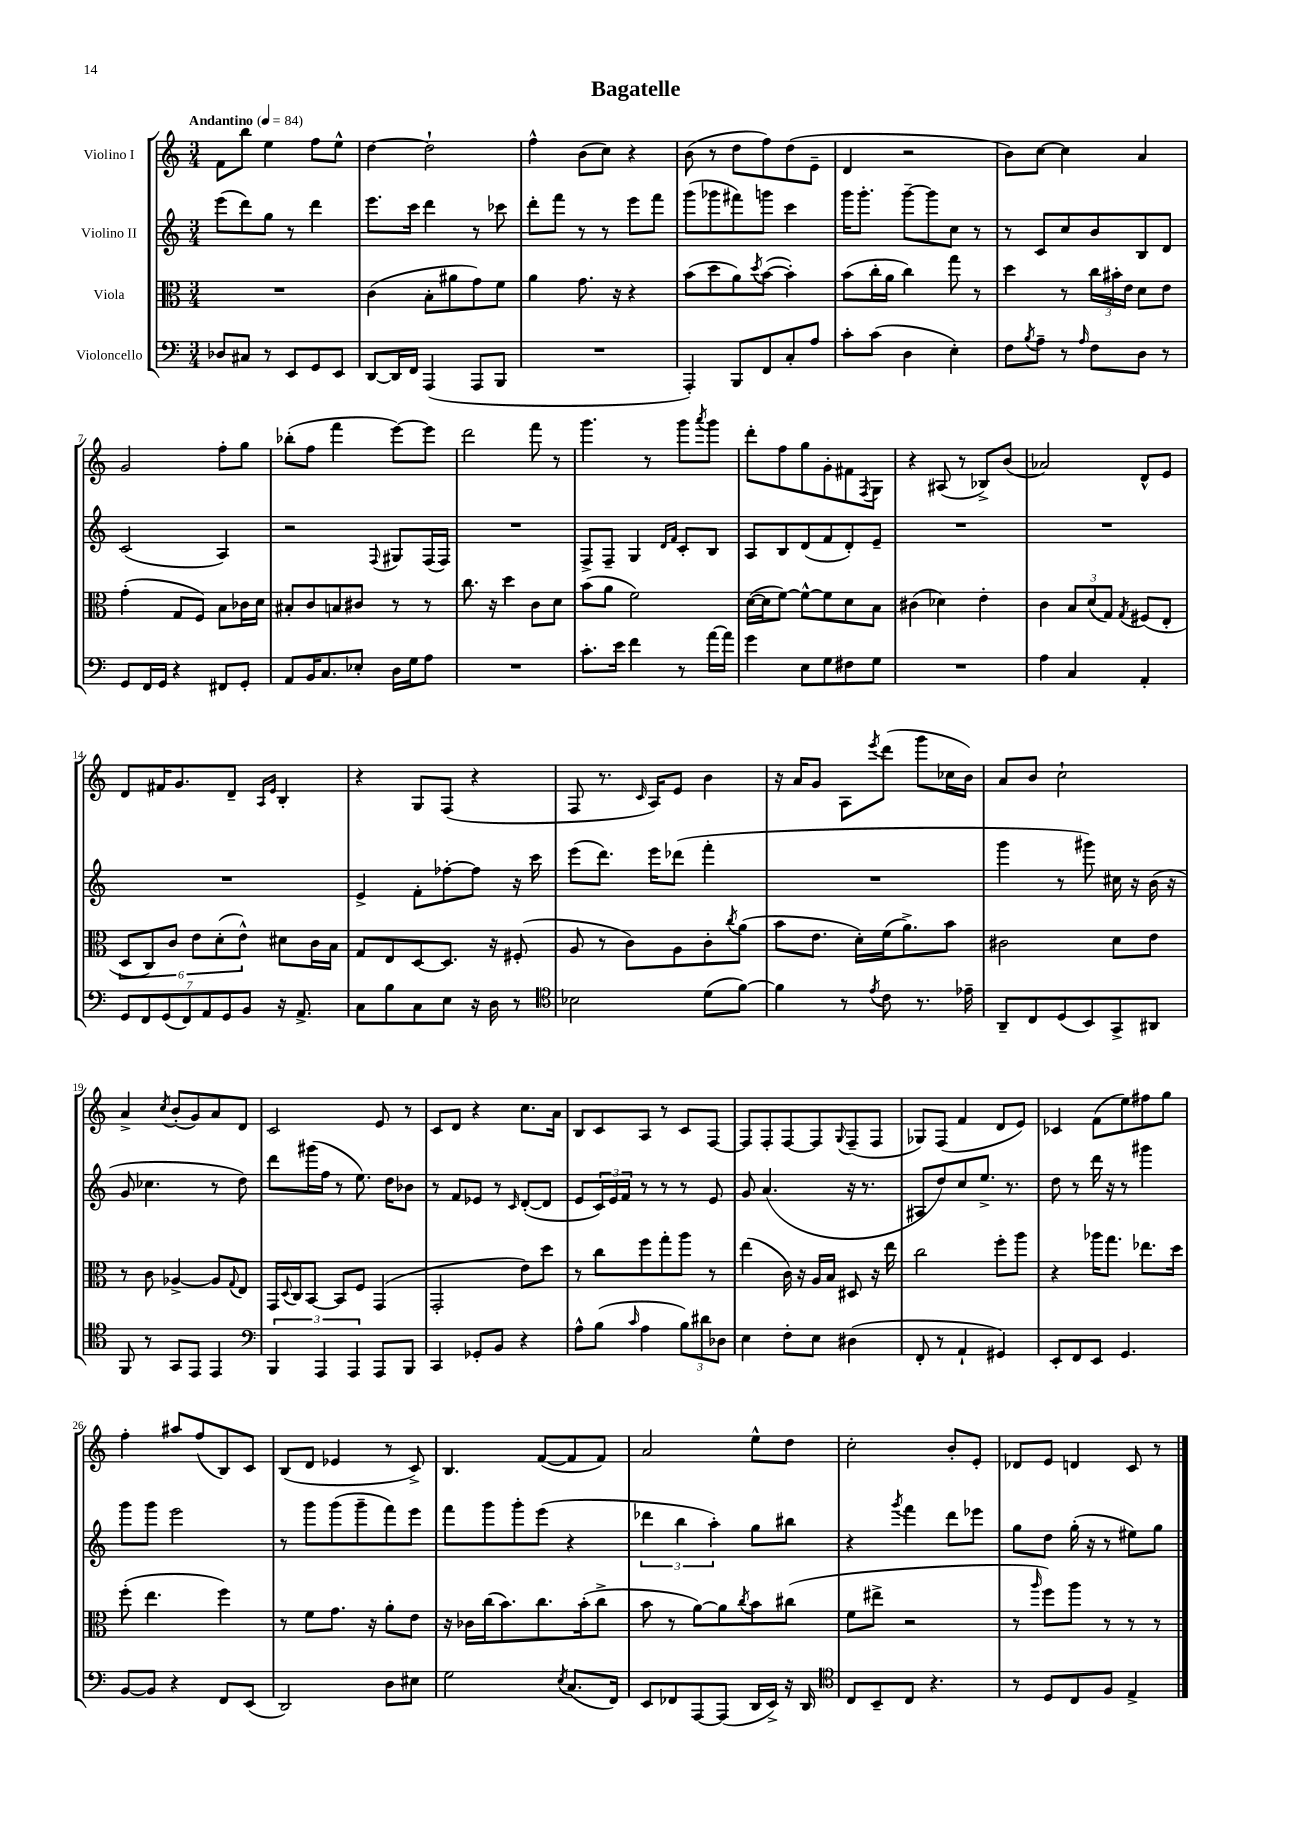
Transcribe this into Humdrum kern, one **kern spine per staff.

**kern	**kern	**kern	**kern
*part4	*part3	*part2	*part1
*staff4	*staff3	*staff2	*staff1
*I"Violoncello	*I"Viola	*I"Violino II	*I"Violino I
*clefF4	*clefC3	*clefG2	*clefG2
*k[]	*k[]	*k[]	*k[]
*M3/4	*M3/4	*M3/4	*M3/4
*MM84	*MM84	*MM84	*MM84
=1	=1	=1	=1
!	!	!	!LO:TX:a:B:t=Andantino
8D-X/L	2.r	(8eee\L	8f\L
8C#X/J	.	8ddd\)	8bb\J
8r	.	8gg\J	4ee\
8EE/L	.	8r	.
8GG/	.	4ddd\	8ff\L
8EE/J	.	.	8ee^^\J
=2	=2	=2	=2
[8DD/L	(4c\	8.eee\L	[4dd\
16DD/L]	.	.	.
16FF/JJ	.	16ccc\Jk	.
(4AAA/	8B'\L	4ddd\	2dd`\]
.	8a#X\	.	.
8AAA/L	8g\)	8r	.
8BBB/J	8f\J	8ccc-X\	.
=3	=3	=3	=3
2.r	4a\	8ddd'\L	4ff^^\
.	.	8fff\J	.
.	8.g\	8r	(8b\L
.	.	8r	8cc\J)
.	16r	.	.
.	4r	8eee\L	4r
.	.	8fff\J	.
=4	=4	=4	=4
4AAA'/)	(8b\L	(8ggg\L	(8b\
.	8dd\	8ggg-X\	8r
8BBB/L	8a\)	8fff#X\)	8dd\L
.	8qdd/	.	.
8FF/	([8b\J	8gggn\J	8ff\)
8C'/	4b'\])	4ccc\	(8dd\
8A/J	.	.	8e~\J
=5	=5	=5	=5
8c'\L	(8b\L	16ggg\KL	4d/
.	.	8.ggg'\J	.
(8c\J	16cc'\L	.	.
.	16a\JJ	.	.
4D\	4cc\)	[8ggg~\L	2r
.	.	8ggg\]	.
4E'\)	8gg\	8cc\J	.
.	8r	8r	.
=6	=6	=6	=6
8F\L	4dd\	8r	8b\L)
8qB/	.	.	.
8A~\J	.	8c/L	[8cc\J
8r	8r	8cc/	4cc\]
16qqA/	.	.	.
8F\L	24cc\LL	8b/	.
.	24b#X'\	.	.
.	24e\JJ	.	.
8D\J	8d\L	8B/	4a/
8r	8e\J	8d/J	.
!!LO:LB:g=z
=7	=7	=7	=7
8GG/L	(4g'\	(2c/	2g/
16FF/L	.	.	.
16GG/JJ	.	.	.
4r	8G/L	.	.
.	8F/J)	.	.
8FF#X/L	8B\L	4A/)	8ff'\L
8GG'/J	16c-X\L	.	8gg\J
.	16d\JJ	.	.
=8	=8	=8	=8
8AA/L	8B#X'/L	2r	(8bb-X'\L
16BB/K	8c/	.	8ff\J
8.C/	.	.	.
.	8Bn/	.	4fff\
8E-X'/J	8c#X/J	.	.
.	.	8qqF/	.
16D\LL	8r	8G#X/L	[8eee\L)
16G\J	.	.	.
8A\J	8r	(16F/L	8eee\J]
.	.	16F/JJ)	.
=9	=9	=9	=9
2.r	8.cc\	2.r	2ddd\
.	16r	.	.
.	4dd\	.	.
.	8c\L	.	8fff\
.	8d\J	.	8r
=10	=10	=10	=10
8.c'\L	(8b\L	8F^/L	4.ggg\
.	8a\J	8F~/J	.
16e\Jk	.	.	.
4f\	2f\)	4G/	.
.	.	.	8r
.	.	16qqd/LL	.
.	.	16qqf/JJ	.
8r	.	8c'/L	8ggg\L
.	.	.	8qaaa/
[16a\LL	.	8B/J	8ggg\J
16a\JJ]	.	.	.
=11	=11	=11	=11
4g\	([16d\LL	8A/L	8ddd'\L
.	16d\J]	.	.
.	[8f\J)	8B/	8ff\
8E\L	8f^^\L_	(8d/	8gg\
8G\	8f\]	8f/	8g'\
8F#X\	8d\	8d'/)	8f#X\
.	.	.	8qF/
8G\J	8B\J	8e~/J	8G\J
=12	=12	=12	=12
2.r	(4c#X\	2.r	4r
.	4d-X\)	.	(8A#X/
.	.	.	8r
.	4e'\	.	8B-X^/L)
.	.	.	(8b/J
=13	=13	=13	=13
4A\	4c\	2.r	2a-X/)
4C/	12B/L	.	.
.	(12d/	.	.
.	12G/J)	.	.
.	8qG/	.	.
4AA'/	(8F#X/L	.	8d^^/L
.	8E'/J	.	8e/J
!!LO:LB:g=z
=14	=14	=14	=14
14GG/L	12D/L	2.r	8d/L
14FF/	.	.	.
.	12C/)	.	.
.	.	.	16f#X/K
(14GG/	.	.	.
.	12c/J	.	.
.	.	.	8.g/
14FF/)	.	.	.
.	12e\L	.	.
14AA/	.	.	.
.	(12d'\	.	.
14GG/	.	.	.
.	.	.	8d~/J
.	12e^^\J)	.	.
14BB/J	.	.	.
.	.	.	16qqA/LL
.	.	.	16qqe/JJ
16r	8d#X\L	.	4B'/
8.AA^/	.	.	.
.	16c\L	.	.
.	16B\JJ	.	.
=15	=15	=15	=15
8C\L	8G/L	4e^/	4r
8B\	8E/	.	.
8C\	[8D/	8f'\L	8G/L
8E\J	8.D/J]	[8ff-X'\	(8F/J
16r	.	8ff-\J]	4r
16D\	16r	.	.
8r	(8F#X'/	16r	.
.	.	16ccc\	.
=16	=16	=16	=16
*clefC4	*	*	*
2B-X\	8A/	(8eee\L	8F/
.	8r	8.ddd\J)	8.r
.	8c\L)	.	.
.	.	.	16qqc/
.	.	16eee\KL	16A/KL)
.	8A\	(8ddd-X\J	8e/J
(8d\L	8c'\	4fff'\	4b\
.	8qcc/	.	.
[8f\J)	(8a\J	.	.
=17	=17	=17	=17
4f\]	8b\L	2.r	16r
.	.	.	16a/KL
.	8.e\J	.	8g/J
8r	.	.	8A\L
.	16d'\LL)	.	.
8qe/	.	.	8qeee/
8c\	(16f\J	.	(8ddd\J
.	8.a^\)	.	.
8.r	.	.	8ggg\L
.	8b\J	.	16cc-X\L
16e-X~\	.	.	16b\JJ)
=18	=18	=18	=18
8AA~/L	2c#X\	4ggg\	8a/L
8C/	.	.	8b/J
(8D/	.	8r	2cc`\
8BB/)	.	8ggg#X\)	.
8GG^/	8d\L	16cc#X\	.
.	.	16r	.
8AA#X/J	8e\J	(16b\	.
.	.	16r	.
!!LO:LB:g=z
=19	=19	=19	=19
8FF/	8r	8g/	4a^/
8r	8c\	4.cc-X\	.
.	.	.	8qcc/
8GG/L	[4A-X^/	.	(8b'/L
8EE/J	.	.	8g/)
4EE/	8A-/L]	8r	8a/
.	8qqG/	.	.
.	8E/J	8dd\)	8d/J
=20	=20	=20	=20
*clefF4	*	*	*
6BBB/	16GG/LL	8ddd\L	2c/
.	8qqD/	.	.
.	16C/J	.	.
.	[8BB/J	(16ggg#X\L	.
6AAA/	.	.	.
.	.	16ff\JJ	.
.	8BB/L]	8r	.
6AAA/	.	.	.
.	8F/J	8.ee\)	.
8AAA/L	(4GG/	.	8e/
.	.	16dd\KL	.
8BBB/J	.	8b-X\J	8r
=21	=21	=21	=21
4CC/	2GG'/	8r	8c/L
.	.	8f/L	8d/J
8GG-X'/L	.	8e-X/J	4r
8BB/J	.	8r	.
.	.	16qqc/	.
4r	8e\L)	([8d'/L	8.cc\L
.	8dd\J	8d/J]	.
.	.	.	16a\Jk
=22	=22	=22	=22
8A^^\L	8r	8e/L	8B/L
(8B\J	8cc\L	24c/L)	8c/
.	.	24e/	.
.	.	24f/JJ	.
16qqc/	.	.	.
4A\	8ff\	8r	8A/J
.	8gg'\	8r	8r
12B\L)	8aa\J	8r	8c/L
12d#X\	.	.	.
.	8r	8e/	[8F/J
12D-X\J	.	.	.
=23	=23	=23	=23
4E\	(4ee\	8g/	8F/L]
.	.	(4.a/	8F'/
8F'\L	16c\)	.	[8F/
.	16r	.	.
8E\J	16A/LL	.	8F/]
.	16B/JJ	.	.
.	.	.	8qqG/
(4D#X\	8D#X/	16r	(8F~/
.	.	8.r	.
.	16r	.	8F/J
.	16ee\	.	.
=24	=24	=24	=24
8FF'/	2cc\	8A#X/L	8G-X/L)
8r	.	8dd/)	(8F/J
4AA`/	.	8cc/	4f/
.	.	8.ee^/J	.
4GG#X/)	8ff'\L	.	8d/L
.	.	8.r	.
.	8aa\J	.	8e/J)
=25	=25	=25	=25
8EE'/L	4r	8dd\	4c-X/
8FF/	.	8r	.
8EE/J	16aa-X\KL	16ddd\	(8f\L
.	8.gg\J	16r	.
4.GG/	.	8r	8ee\)
.	8.ee-X\L	4ggg#X\	8ff#X\
.	.	.	8gg\J
.	16dd\Jk	.	.
!!LO:LB:g=z
=26	=26	=26	=26
[8BB/L	(8ff'\	8ggg\L	4ff'\
8BB/J]	4.ee\	8ggg\J	.
4r	.	2eee\	8aa#X/L
.	.	.	(8ff/
8FF/L	4ff\)	.	8B/)
(8EE/J	.	.	8c/J
=27	=27	=27	=27
2DD/)	8r	8r	(8B/L
.	8f\L	8ggg\L	8d/J
.	8.g\J	(8ggg\	4e-X/
.	.	8ggg~\	.
.	16r	.	.
8D\L	8a'\L	8fff\)	8r
8E#X\J	8e\J	8eee\J	8c^/)
=28	=28	=28	=28
2G\	16r	8fff\L	4.B/
.	16c-X\LL	.	.
.	(16cc\J	8ggg\	.
.	8.b\)	.	.
.	.	8ggg'\	.
.	8.cc\	(8eee\J	([8f/L
8qE/	.	.	.
(8.C/L	.	4r	8f/]
.	(16b'\k	.	.
.	8cc^\J	.	8f/J)
16FF/Jk)	.	.	.
=29	=29	=29	=29
8EE/L	8b\	6ddd-X\	2a/
8FF-X/	8r	.	.
.	.	6bb\	.
[8AAA/	[8a\L)	.	.
.	.	6aa'\)	.
(8AAA/J]	8a\]	.	.
.	8qcc/	.	.
16DD/LL	8b\	8gg\L	8ee^^\L
16EE^/JJ)	.	.	.
16r	(8cc#X\J	8bb#X\J	8dd\J
16DD/	.	.	.
=30	=30	=30	=30
*clefC4	*	*	*
8C/L	8f\L	4r	2cc'\
8BB~/	8ee#X^\J	.	.
.	.	8qggg/	.
8C/J	2r	4fff\	.
4.r	.	.	.
.	.	8ddd\L	8b'/L
.	.	8eee-X\J	8e'/J
=31	=31	=31	=31
8r	8r	8gg\L	8d-X/L
.	16qqaa/	.	.
8D/L	8ff\L)	8dd\J	8e/J
8C/	8aa\J	(16gg'\	4dn/
.	.	16r	.
8F/J	8r	8r	.
4E^/	8r	8ee#X\L)	8c/
.	8r	8gg\J	8r
==	==	==	==
*-	*-	*-	*-
